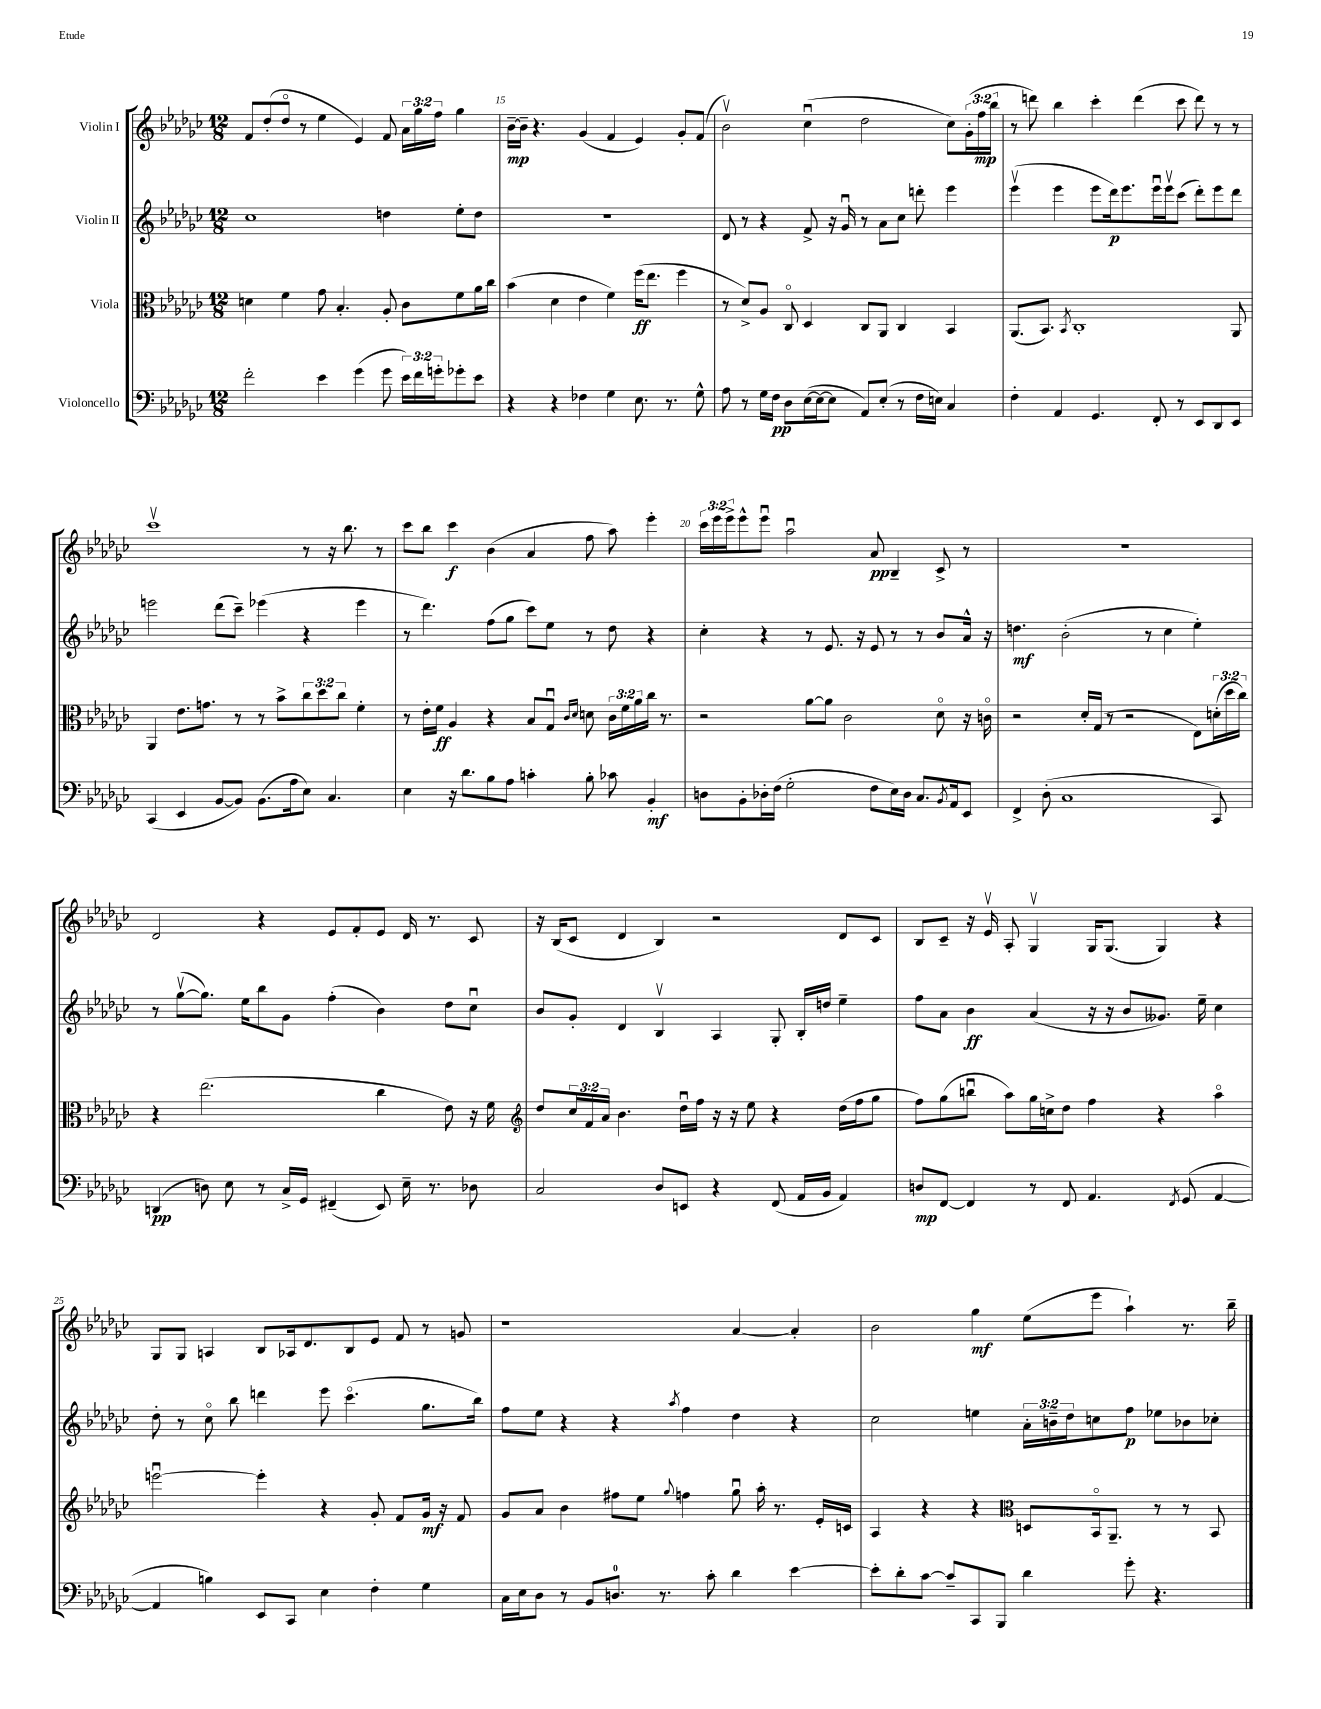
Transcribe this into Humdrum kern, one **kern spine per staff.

**kern	**kern	**kern	**kern
*staff4	*staff3	*staff2	*staff1
*clefF4	*clefC3	*clefG2	*clefG2
*k[b-e-a-d-g-c-]	*k[b-e-a-d-g-c-]	*k[b-e-a-d-g-c-]	*k[b-e-a-d-g-c-]
*M12/8	*M12/8	*M12/8	*M12/8
2f'\	4d\	1cc-	8f/L
.	.	.	(8dd-'/
.	4f\	.	8dd-o/J
.	.	.	8r
4e-\	8g-\	.	4ee-\
.	4.B-'/	.	.
(4g-\	.	.	4e-/)
8g-\	8A-'/	4dd\	8f/
24e-\LL)	8c-\L	.	24a-\LL
24f\	.	.	24gg-\
24g'\J	.	.	24ff\JJ
8g-'\	8f\	8ee-'\L	4gg-\
8e-\J	16a-\L	8dd\J	.
.	16cc-\JJ	.	.
=	=	=	=
4r	(4b-\	1.r	[16b-~\LL
.	.	.	16b-~\]JJ
.	.	.	4.r
4r	4d-\	.	.
4F-\	4e-\	.	(4g-/
4G-\	4f\)	.	4f/
8.E-\	(16ff\LK	.	4e-/)
.	8.ee-\J	.	.
8.r	.	.	.
.	4ff\	.	8g-'/L
8G-^^\	.	.	(8f/J
=	=	=	=
8A-\	8r	8d-/	2b-v\)
8r	8d-^/L)	8r	.
16G-\LL	8A-/J	4r	.
16F\JJ	.	.	.
8D-\L	8C-o/	.	.
([16E-\L	4D-/	8f^/	(4cc-u\
16E-\_J	.	.	.
8E-\]J	.	16r	.
.	.	16g-u/	.
8AA-/L)	8C-/L	8r	2dd-\
(8E-'/J	8AA-/J	8a-\L	.
8r	4C-/	8cc-\J	.
16F\LL	.	8ddd'\	.
16E\JJ)	.	.	.
4C-/	4BB-/	4eee-\	8cc-\L)
.	.	.	(24g-'\L
.	.	.	24ff\
.	.	.	24bb-\JJ
=	=	=	=
4F'\	(8.AA-/L	(4eee-v\	8r
.	.	.	8ddd\)
.	8.BB-/J)	.	.
4AA-/	.	4eee-\	4bb-\
.	8qBB-/	.	.
.	1C-'	.	.
4.GG-/	.	8eee-\L	4ccc-'\
.	.	16ddd-\k)	.
.	.	8.eee-\	.
.	.	.	(4ddd\
8FF'/	.	16eee-u\L	.
.	.	16eee-v\J	.
8r	.	(8ccc-\J	8ccc-\
8EE-/L	.	8ddd-'\L)	8ddd\)
8DD-/	.	8eee-\	8r
8EE-/J	8AA-/	8ddd-\J	8r
=	=	=	=
(4CC-/	4AA-/	2eee\	1ccc-v
4EE-/	8.e-\L	.	.
.	8.g\J	.	.
[8BB-/L	.	(8ddd-\L	.
8BB-/]J)	8r	8ccc-~\J)	.
(8.BB-\L	8r	(4eee-\	.
.	8b-^\L	.	.
16A-\k	.	.	.
8E-\J)	12cc-\	4r	8r
.	12dd-\	.	.
4.C-/	.	.	16r
.	12cc-\J	.	.
.	.	.	8.bb-\
.	4f'\	4eee-\	.
.	.	.	8r
=	=	=	=
4E-\	8r	8r	8ccc-\L
.	16e-'\LL	4.ddd-\)	8bb-\J
.	16f\JJ	.	.
16r	4A-/	.	4ccc-\
8.d-\L	.	.	.
8B-\	4r	(8ff\L	(4b-\
8A-\J	.	8gg-\J	.
4c'\	8B-/L	8ccc-\L)	4a-/
.	8G-u/J	8ee-\J	.
.	16qqc-/LL	.	.
.	16qqd-/JJ	.	.
8B-'\	8d\	8r	8ff\
8c-\	24c-\LL	8dd-\	8aa-\)
.	24f\	.	.
.	24a-\	.	.
4BB-'/	16cc-\JJ	4r	4eee-'\
.	8.r	.	.
=	=	=	=
8D\L	2r	4cc-'\	24ccc-\LL
.	.	.	24eee-\
.	.	.	24eee-^\J
8BB-'\	.	.	8eee-^^\
16D-'\L	.	4r	8eee-u\J
(16F\JJ	.	.	.
2G-'\	.	.	2aa-u\
.	[8a-\L	8r	.
.	8a-\]J	8.e-/	.
.	2c-\	.	.
.	.	16r	.
8F\L	.	8e-/	8a-/
16E-\L)	.	8r	4B-~/
16D-\JJ	.	.	.
8.C-/L	.	8r	.
.	8d-o\	8b-/L	8c-^/
8qBB-/	.	.	.
16AA-/k	.	.	.
8EE-/J	16r	16a-^^/Jk	8r
.	16co\	16r	.
=	=	=	=
4FF^/	2r	4.dd\	1.r
(8D-'\	.	.	.
1C-	.	(2b-'\	.
.	16d-'/LL	.	.
.	(16G-/JJ	.	.
.	8r	.	.
.	2r	.	.
.	.	8r	.
.	.	4cc-\	.
.	8E-\L)	4ee-'\)	.
8CC-/)	(24d'\L	.	.
.	24dd-\	.	.
.	24cc-\JJ)	.	.
=	=	=	=
(4DD/	4r	8r	2d-/
.	.	([8gg-v\L	.
8D\)	(2.ee-\	8.gg-\]J)	.
8E-\	.	.	.
.	.	16ee-\LK	.
8r	.	8bb-\	4r
16C-^/LL	.	8g-\J	.
16GG-/JJ	.	.	.
(4FF#~/	.	(4ff'\	8e-/L
.	.	.	8f'/
8EE-/)	4cc-\	4b-\)	8e-/J
16E-~\	.	.	16d-/
8.r	.	.	8.r
.	8e-\)	8dd-\L	.
8D-\	16r	8cc-u\J	8c-/
.	16f\	.	.
=	=	=	=
*	*clefG2	*	*
2C-/	8dd-/L	8b-/L	16r
.	.	.	(16B-/LK
.	24cc-/L	8g-'/J	8c-/J
.	24f/	.	.
.	24a-/JJ	.	.
.	4.b-\	4d-/	4d-/
8D-/L	.	4B-v/	4B-/)
8EE/J	16dd-u\LL	.	.
.	16ff\JJ	.	.
4r	16r	4A-/	2r
.	16r	.	.
.	8ee-\	.	.
(8FF/	4r	8G-'/	.
16AA-/LL	.	16B-'/LL	.
16BB-/JJ	.	16dd/JJ	.
4AA-/)	(16dd-\LL	4ee-~\	8d-/L
.	16ff\J	.	.
.	8gg-\J	.	8c-/J
=	=	=	=
8D/L	8ff\L)	8ff\L	8B-/L
[8FF/J	(8gg-\	8a-\J	8c-~/J
4FF/]	8bbu\J	4b-\	16r
.	.	.	16e-v/
.	8aa-\L)	.	8A-'/
8r	16gg-\L	(4a-/	4G-v/
.	16cc^\J	.	.
8FF/	8dd-\J	.	.
4.AA-/	4ff\	16r	16G-/LK
.	.	16r	(8.G-/J
.	.	8b-/L	.
.	4r	8.g--/J)	4G-/)
8qFF/	.	.	.
(8GG-/	.	.	.
.	.	16ee-~\	.
[4AA-/	4aa-o\	4cc-\	4r
=	=	=	=
4AA-/]	[2eeeu\	8dd-'\	8G-/L
.	.	8r	8G-/J
4B\)	.	8cc-o\	4A/
.	.	8bb-\	.
8EE-/L	4eee'\]	4ddd\	8B-/L
8CC-/J	.	.	16A-/k
.	.	.	8.d-/
4E-\	4r	8eee-\	.
.	.	(4.ccc-o\	8B-/
4F'\	8g-'/	.	8e-/J
.	8f/L	.	8f/
4G-\	16g-/Jk	8.gg-\L	8r
.	16r	.	.
.	8f/	.	8g/
.	.	16bb-\Jk)	.
=	=	=	=
16C-\LL	8g-/L	8ff\L	1r
16E-\J	.	.	.
8D-\J	8a-/J	8ee-\J	.
8r	4b-\	4r	.
8BB-/L	.	.	.
8.D/J	8ff#\L	4r	.
.	8ee-\J	.	.
8.r	.	.	.
.	8qqgg-/	8qaa-/	.
.	4ff\	4ff\	.
8c-'\	.	.	.
4d-\	8gg-u\	4dd-\	[4a-/
.	16aa-'\	.	.
.	8.r	.	.
[4e-\	.	4r	4a-'/]
.	16e-'/LL	.	.
.	16c/JJ	.	.
=	=	=	=
8e-'\]L	4A-/	2cc-\	2b-\
8d-'\	.	.	.
[8c-\J	4r	.	.
8c-~/]L	.	.	.
8CC-/	4r	4ee\	4gg-\
8BBB-/J	.	.	.
*	*clefC3	*	*
4d-\	8D/L	24a-'\LL	(8ee-\L
.	.	24b~\	.
.	.	24dd-\J	.
.	16BB-o/k	8cc\	8eee-\J
.	8.AA-~/J	.	.
8g-'\	.	8ff\J	4aa-`\)
4.r	8r	8ee-\L	.
.	8r	8b-\	8.r
.	8BB-/	8cc-'\J	.
.	.	.	16bb-~\
==	==	==	==
*-	*-	*-	*-
